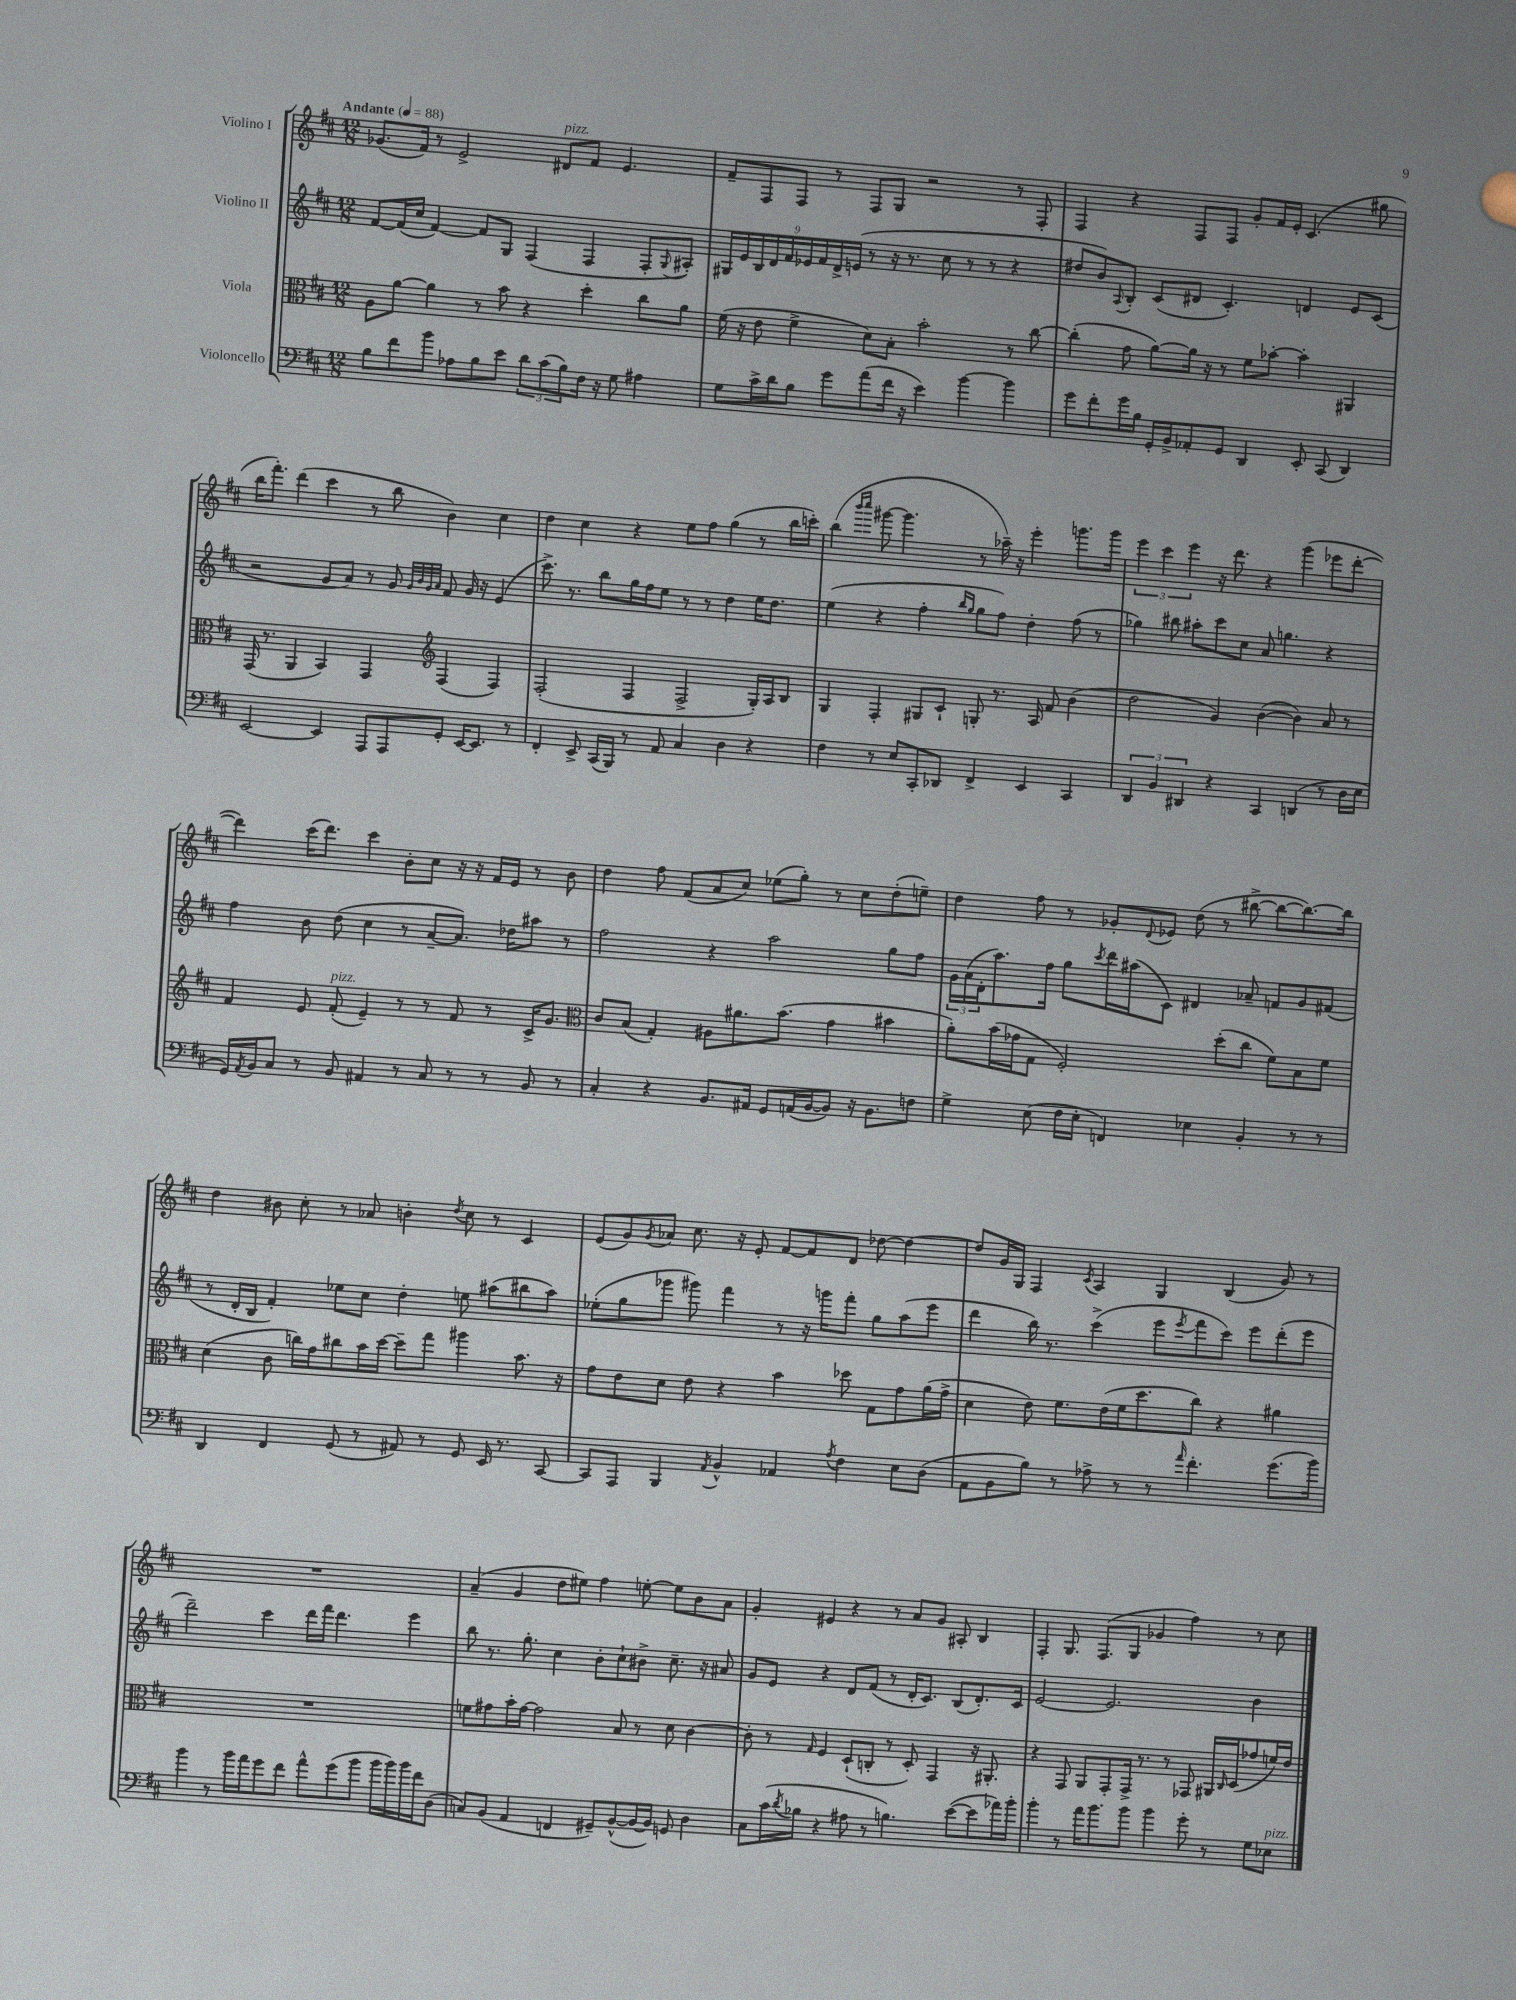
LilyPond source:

<<
\new StaffGroup <<
\new Staff = "s0" \with { instrumentName = "Violino I" } {
    \clef treble \key d \major \numericTimeSignature \time 12/8 \tempo "Andante" 4 = 88
    ges'8.( fis'16) r8 e'2-> dis'8^\markup { \italic "pizz." } fis'8 e'4. |
    fis'8-- fis8 fis8 r8 fis8 g8 r2 r8 fis8-. |
    fis4 r4 fis8 fis8 g'8-. fis'16 e'16-. cis'4.( gis''8 |
    b''16 fis'''8.-.) d'''4( cis'''4 r8 b''8 b'4) cis''4 |
    d''4 cis''4 r4 e''8 fis''8 g''4( r8 b''16 c'''16-.) |
    b''4( \grace { b'''16 cis''''16 } gis'''8~ gis'''4. r8 aes''16--) r16 e'''4-. g'''8. g'''16 |
    \tuplet 3/2 { e'''4 cis'''4 e'''4 } r16 d'''8. r4 g'''4( ees'''8 d'''8~-. |
    d'''4) cis'''16( d'''8.) cis'''4 b'8-. cis''8 r16 r16 fis'16 e'16 r8 b'8 |
    d''4 fis''8 fis'8( a'8 cis''8) ees''8( g''8-.) r8 cis''8 d''8-.( e''8--) |
    d''4 fis''8 r8 ges'8-. \appoggiatura { d'8 } ees'8 d''8( r8 bis''8~-> bis''8~ bis''8.~) bis''16 |
    d''4 bis'8 cis''8-. r8 aes'8 b'4-. \acciaccatura { d''8 } cis''8 r8 cis'4 |
    e'8( g'8) \acciaccatura { g'8 } aes'8 cis''8. r16 e'8-. fis'8~ fis'8 d'8 des''8~ des''4~ |
    des''8 g'16 g16 fis4 \acciaccatura { cis'8 } a4 g4 b4( g'8) r8 |
    R1. |
    a'4--( g'4 d''8 eis''8) fis''4 e''8~-. e''8 b'8 a'8 |
    g'4-. eis'4 r4 r8 a'8 g'8 ais8-. b4 |
    fis4-. g8. fis8.( g8 ges'4 fis''4) r8 cis''8 \bar "|." |
}
\new Staff = "s1" \with { instrumentName = "Violino II" } {
    \clef treble \key d \major \numericTimeSignature \time 12/8
    fis'8~ fis'16( cis''16 fis'4~) fis'8 g8 fis4( fis4 fis8-. \appoggiatura { g8 } ais8-.) |
    \tuplet 9/8 { gis16 e'16 b16 d'16 fis'16 ees'16 fis'16 d'16-> e'16( } r8 r16 r8. cis''8 r8 r8 r4 |
    dis''8 b'8) \appoggiatura { a8 } b8-. cis'8( dis'8 cis'4.-.) d'4 e'8 cis'8( |
    r2 g'8 a'8) r8 g'8 \grace { g'32 b'32 g'32 a'32 } fis'8 g'16 r16 e'4( |
    cis'''8.->) r8. b''8 g''16 fis''16 e''8 r8 r8 d''4 e''16 d''8. |
    e''4( r4 fis''4-. \grace { b''16 g''16 } g''8 fis''8) d''4-. fis''8( r8 |
    ges''4) bis''8 ais''8-. cis'''8 cis''8 a'8 g''4. r4 |
    fis''4 b'8 d''8( cis''4 r8 a'8~-- a'8.) des''16 ais''8 r8 |
    fis''2 r4 a''2 g''8 fis''8 |
    \tuplet 3/2 { g'16 a'16( d'16-. } a''8.) fis''16 g''8 \acciaccatura { cis'''8 } d'''16 ais''16( cis'8) dis'4 aes'8-- f'8 g'8 fis'8( |
    r8 d'16-. b16 fis'4-.) ees''8 cis''8 d''4-. e''8 ais''8( bis''8 ais''8) |
    ees''8-.( g''8 ges'''8 gis'''8) fis'''4 r8 r16 g'''16 fis'''8-. g''8 a''8( e'''8 |
    d'''4 b''16) r8. cis'''4->( e'''8 \acciaccatura { e'''8 } fis'''8 cis'''8) e'''8 d'''8-.( e'''8 |
    d'''2--) cis'''4 d'''16 fis'''16 d'''4. e'''4 |
    b''8 r8. g''8.-. cis''4 b'8-. cis''8-! bis'8-> cis''8.-- r16 ais'8 |
    g'8 e'8 r4 d'8 fis'8( r8 d'16-. cis'8.) b8( d'8.-.) cis'16 |
    e'2~ e'2. b'4 \bar "|." |
}
\new Staff = "s2" \with { instrumentName = "Viola" } {
    \clef alto \key d \major \numericTimeSignature \time 12/8
    a8 a'8~ a'4 r8 b'8 r4 d''4-. cis''8 a'8 |
    fis'16( r16 e'8 fis'4-> d'8) b8-. b'2-. r8 cis''8~ |
    cis''4-.( g'8 a'8~) a'16 r16 r8 fis'8 bes'8~-. bes'4-. ais,4 |
    g,16( r8. a,4 b,4) g,4 \clef treble fis4( fis4) |
    fis2-.( fis4 fis2-> g16-.) a16 b8 |
    g4 fis4-. gis8 cis'8-! g8-. r8. a16 fis'8 b'4( |
    d''2 g'4) b'4~( b'4) a'8 r8 |
    fis'4 e'8 fis'8-.^\markup { \italic "pizz." }( e'4--) r8 r8 fis'8 r8 cis'16-> g'8. |
    \clef alto cis'8 b8( g4-.) ais8 ais'8. b'8.( g'4 bis'4 |
    a'8-.) b'16( ges'16 g8 fis2-.) d''8-.( cis''8 fis'8) b8 fis'8 |
    d'4( cis'8 c''16) g'16 cis''8 b'16 d''16~ d''8-- g''8 ais''4 b'8. r16 |
    g'8 e'8 d'8 e'8 r4 b'4 des''8 g8 g'8 a'16( g'16-> |
    d'4 e'8) fis'8. e'16( fis'16 d''8. cis''8) r4 ais'4 |
    R1. |
    f'8 gis'8 b'16-. gis'16~ gis'2 b8 r8 d'8 cis'4~ |
    cis'8-. r8 \grace { g16 } fis4 d8-!( c8-. r8 d8-.) g,4 r16 ais,8.-. |
    r4 g,8 a,8 g,8-. g,16-> r8. r8 ges,8 ais,16 \grace { cis16 } d16( ges'8 f'16) e'16 \bar "|." |
}
\new Staff = "s3" \with { instrumentName = "Violoncello" } {
    \clef bass \key d \major \numericTimeSignature \time 12/8
    b8 fis'8 b'8 aes8 b8 e'8 \tuplet 3/2 { d'8 cis'8( b8) } fis16 r16 g8 ais4 |
    g8 cis'16-> d'16 b8 g'8 a'8( fis'16 r16 e'4) b'4~ b'4 |
    g'8 fis'8-. g'16 b16 g,16-. b,16-> aes,8-. g,8 d,4 e,8-. cis,8( d,4) |
    e,2~ e,4 a,,8 a,,8 g,8-. e,16~ e,8. r8 |
    fis,4-. e,8-> cis,16( b,,16) r8 a,8 cis4 d4 r4 |
    fis4 r8 e8 cis,8-. des,8 fis,4-> e,4 cis,4 |
    \tuplet 3/2 { d,4 b,4 dis,4 } r4 cis,4 d,4( r8 d16 e16 |
    g,16) \acciaccatura { a,8 } b,16 cis8 r8 b,8 ais,4 r8 cis8 r8 r8 b,8 r8 |
    cis4-. r4 b,8. ais,16 g,8 a,16( b,16~ b,8) r16 b,8. f8 |
    g4-> e8( fis16 e16-. f,4) ees4 b,4-. r8 r8 |
    d,4 fis,4 g,8( r8 ais,8) r8 g,8 e,16 r8. cis,8~ |
    cis,8 a,,8 b,,4 \acciaccatura { a,8 } b,4-^ aes,4 \acciaccatura { a8 } fis4 e8 d8( |
    a,8 b,8 b8) r8 aes8-> r8 r8 \grace { a'16 } fis'4.-. g'8.( b'16) |
    b'4 r8 b'16 a'16 g'8 fis'8 a'8-^ g'8( b'8 b'16 b'16) b'16 fis'16 d8( |
    c8) b,8( a,4 f,4 gis,8--) b,8~-^( b,16~ b,16) g,8 d4 |
    cis8 cis'16( \acciaccatura { d'8 } bes16 r4 ais8 r8 b4.) e'8~( e'8 aes'16) b'16-. |
    b'4-. r8 a'16 b'8. b'8 b'4 g'8-. r8 g8 ees8^\markup { \italic "pizz." } \bar "|." |
}
>>
>>
\layout { \context { \Score \remove "Bar_number_engraver" } }
